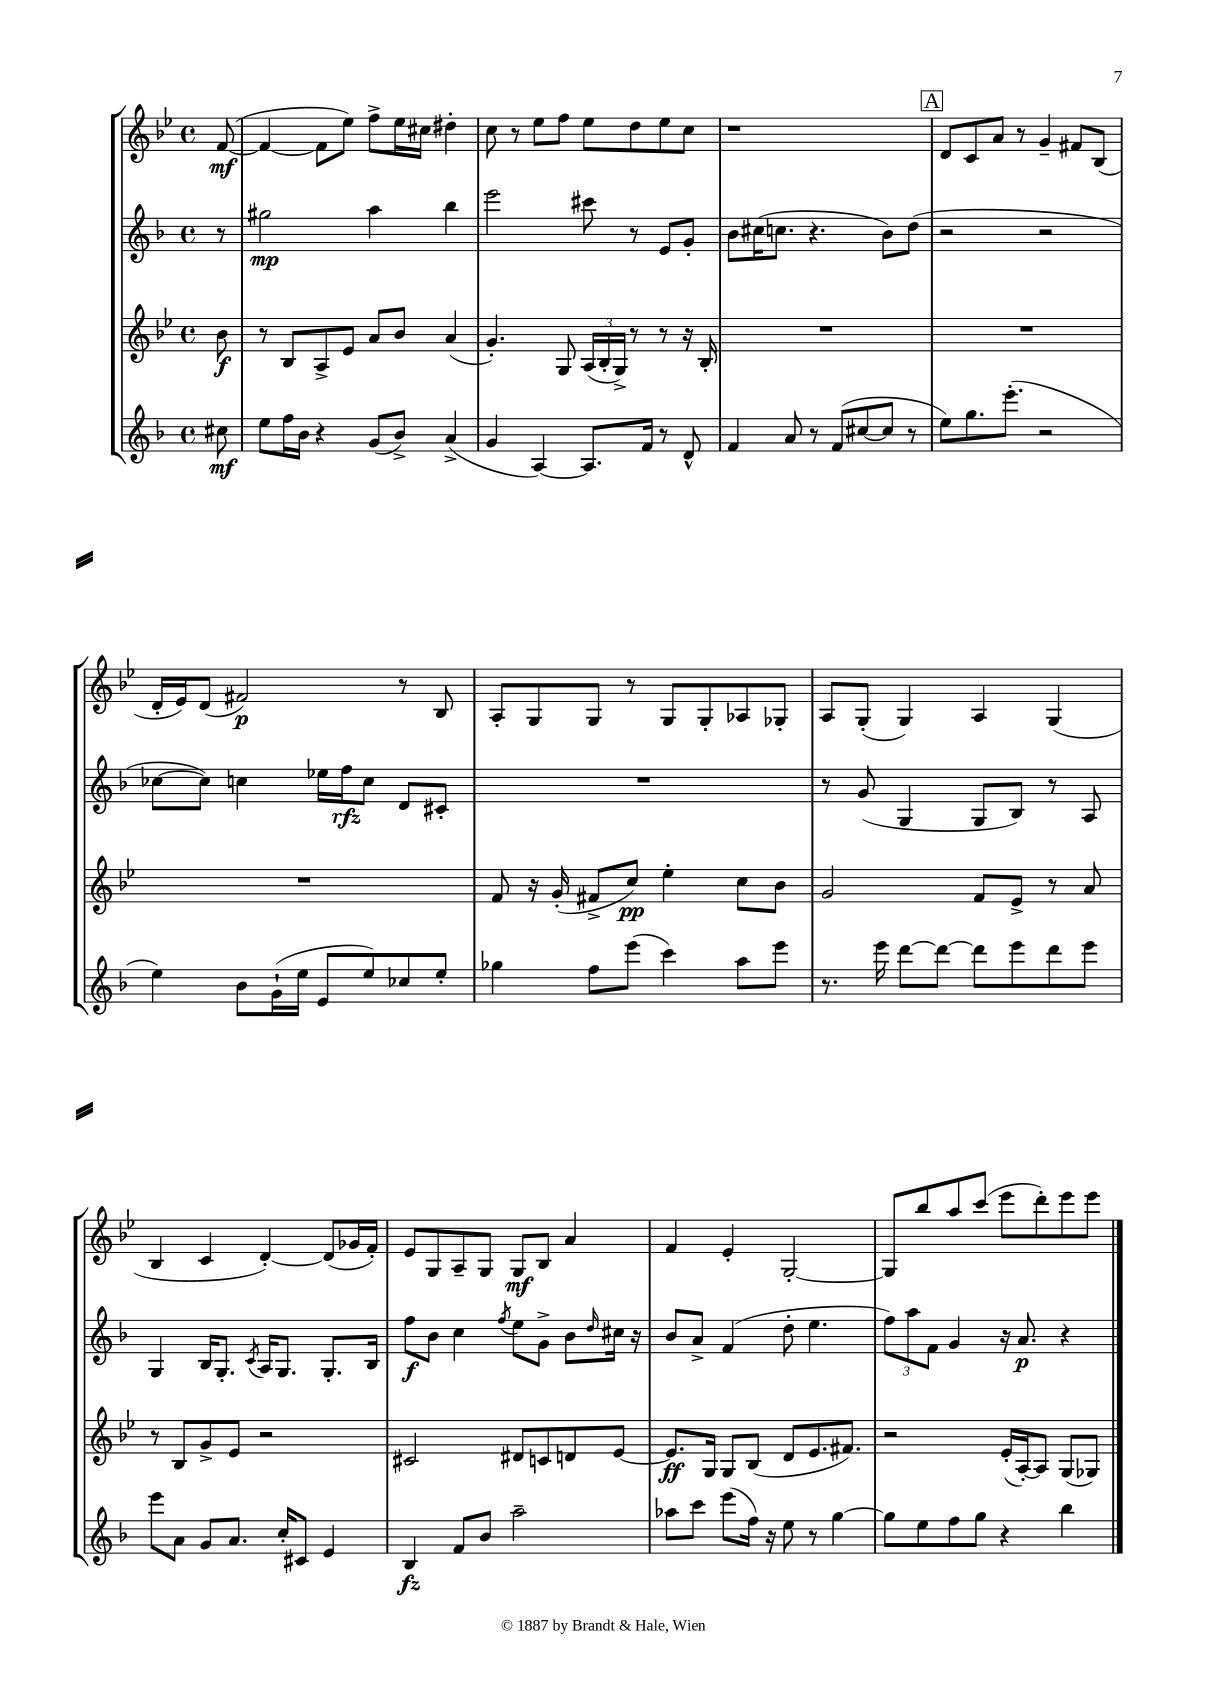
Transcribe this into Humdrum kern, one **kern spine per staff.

**kern	**kern	**kern	**kern
*staff4	*staff3	*staff2	*staff1
*clefG2	*clefG2	*clefG2	*clefG2
*k[b-]	*k[b-e-]	*k[b-]	*k[b-e-]
*M4/4	*M4/4	*M4/4	*M4/4
*met(c)	*met(c)	*met(c)	*met(c)
8cc#	8b-	8r	([8f
=	=	=	=
8ee	8r	2gg#	4f_
16ff	8B-	.	.
16b-	.	.	.
4r	8A^	.	8f]
.	8e-	.	8ee-)
(8g	8a	4aa	8ff^
8b-^)	8b-	.	16ee-
.	.	.	16cc#
(4a^	(4a	4bb-	4dd#'
=	=	=	=
4g	4.g')	2eee	8cc
.	.	.	8r
[4A)	.	.	8ee-
.	8G	.	8ff
8.A]	(24A	8ccc#	8ee-
.	24B-'	.	.
.	24G^)	.	.
.	8r	8r	8dd
16f	.	.	.
8r	8r	8e	8ee-
8d^^	16r	8g'	8cc
.	16B-'	.	.
=	=	=	=
4f	1r	8b-	1r
.	.	(16cc#	.
.	.	8.cc	.
8a	.	.	.
8r	.	4.r	.
(8f	.	.	.
[8cc#	.	.	.
8cc#]	.	8b-)	.
8r	.	(8dd	.
=	=	=	=
8ee)	1r	2r	8d
8.gg	.	.	8c
.	.	.	8a
(8.eee'	.	.	.
.	.	.	8r
2r	.	2r	4g~
.	.	.	8f#
.	.	.	(8B-
=	=	=	=
4ee)	1r	[8cc-	16d'
.	.	.	16e-)
.	.	8cc-])	(8d
8b-	.	4cc	2f#)
(16g`	.	.	.
16ee	.	.	.
8e	.	16ee-	.
.	.	16ff	.
8ee)	.	8cc	.
8cc-	.	8d	8r
8ee'	.	8c#'	8B-
=	=	=	=
4gg-	8f	1r	8A'
.	16r	.	8G
.	(16g'	.	.
8ff	8f#^	.	8G
(8eee	8cc)	.	8r
4ccc)	4ee-'	.	8G
.	.	.	8G'
8aa	8cc	.	8A-
8eee	8b-	.	8G-'
=	=	=	=
8.r	2g	8r	8A
.	.	(8g	(8G'
16eee	.	.	.
[8ddd	.	4G	4G)
8ddd_	.	.	.
8ddd]	8f	8G	4A
8eee	8e-^	8B-)	.
8ddd	8r	8r	(4G
8eee	8a	8A	.
=	=	=	=
8eee	8r	4G	4B-
8a	8B-	.	.
8g	8g^	16B-	4c
.	.	8.G'	.
8.a	8e-	.	.
.	.	8qc	.
.	2r	16A	[4d')
16cc'	.	8.G	.
8c#	.	.	.
4e	.	8.G'	(8d]
.	.	.	16g-
.	.	16B-	16f')
=	=	=	=
4B-	2c#	8ff	8e-
.	.	8b-	8G
8f	.	4cc	8A~
8b-	.	.	8G
.	.	8qff	.
2aa~	8d#	8ee	8G
.	8c	8g^	8B-
.	8d	8b-	4a
.	.	16qqdd	.
.	[8e-	16cc#	.
.	.	16r	.
=	=	=	=
8aa-	8.e-]	8b-	4f
8ccc	.	8a^	.
.	16G	.	.
(8eee	8G	(4f	4e-'
16ff)	(8B-	.	.
16r	.	.	.
8ee	8d	8dd'	[2G'
8r	8.e-	4.ee	.
[4gg	.	.	.
.	8.f#)	.	.
=	=	=	=
8gg]	2r	12ff)	8G]
.	.	12aa	.
8ee	.	.	8bb-
.	.	12f	.
8ff	.	4g	8aa
8gg	.	.	(8ccc
4r	(16e-'	16r	8eee-
.	[16A')	8.a	.
.	8A]	.	8ddd')
4bb-	(8G	4r	8eee-
.	8G-)	.	8eee-
==	==	==	==
*-	*-	*-	*-
